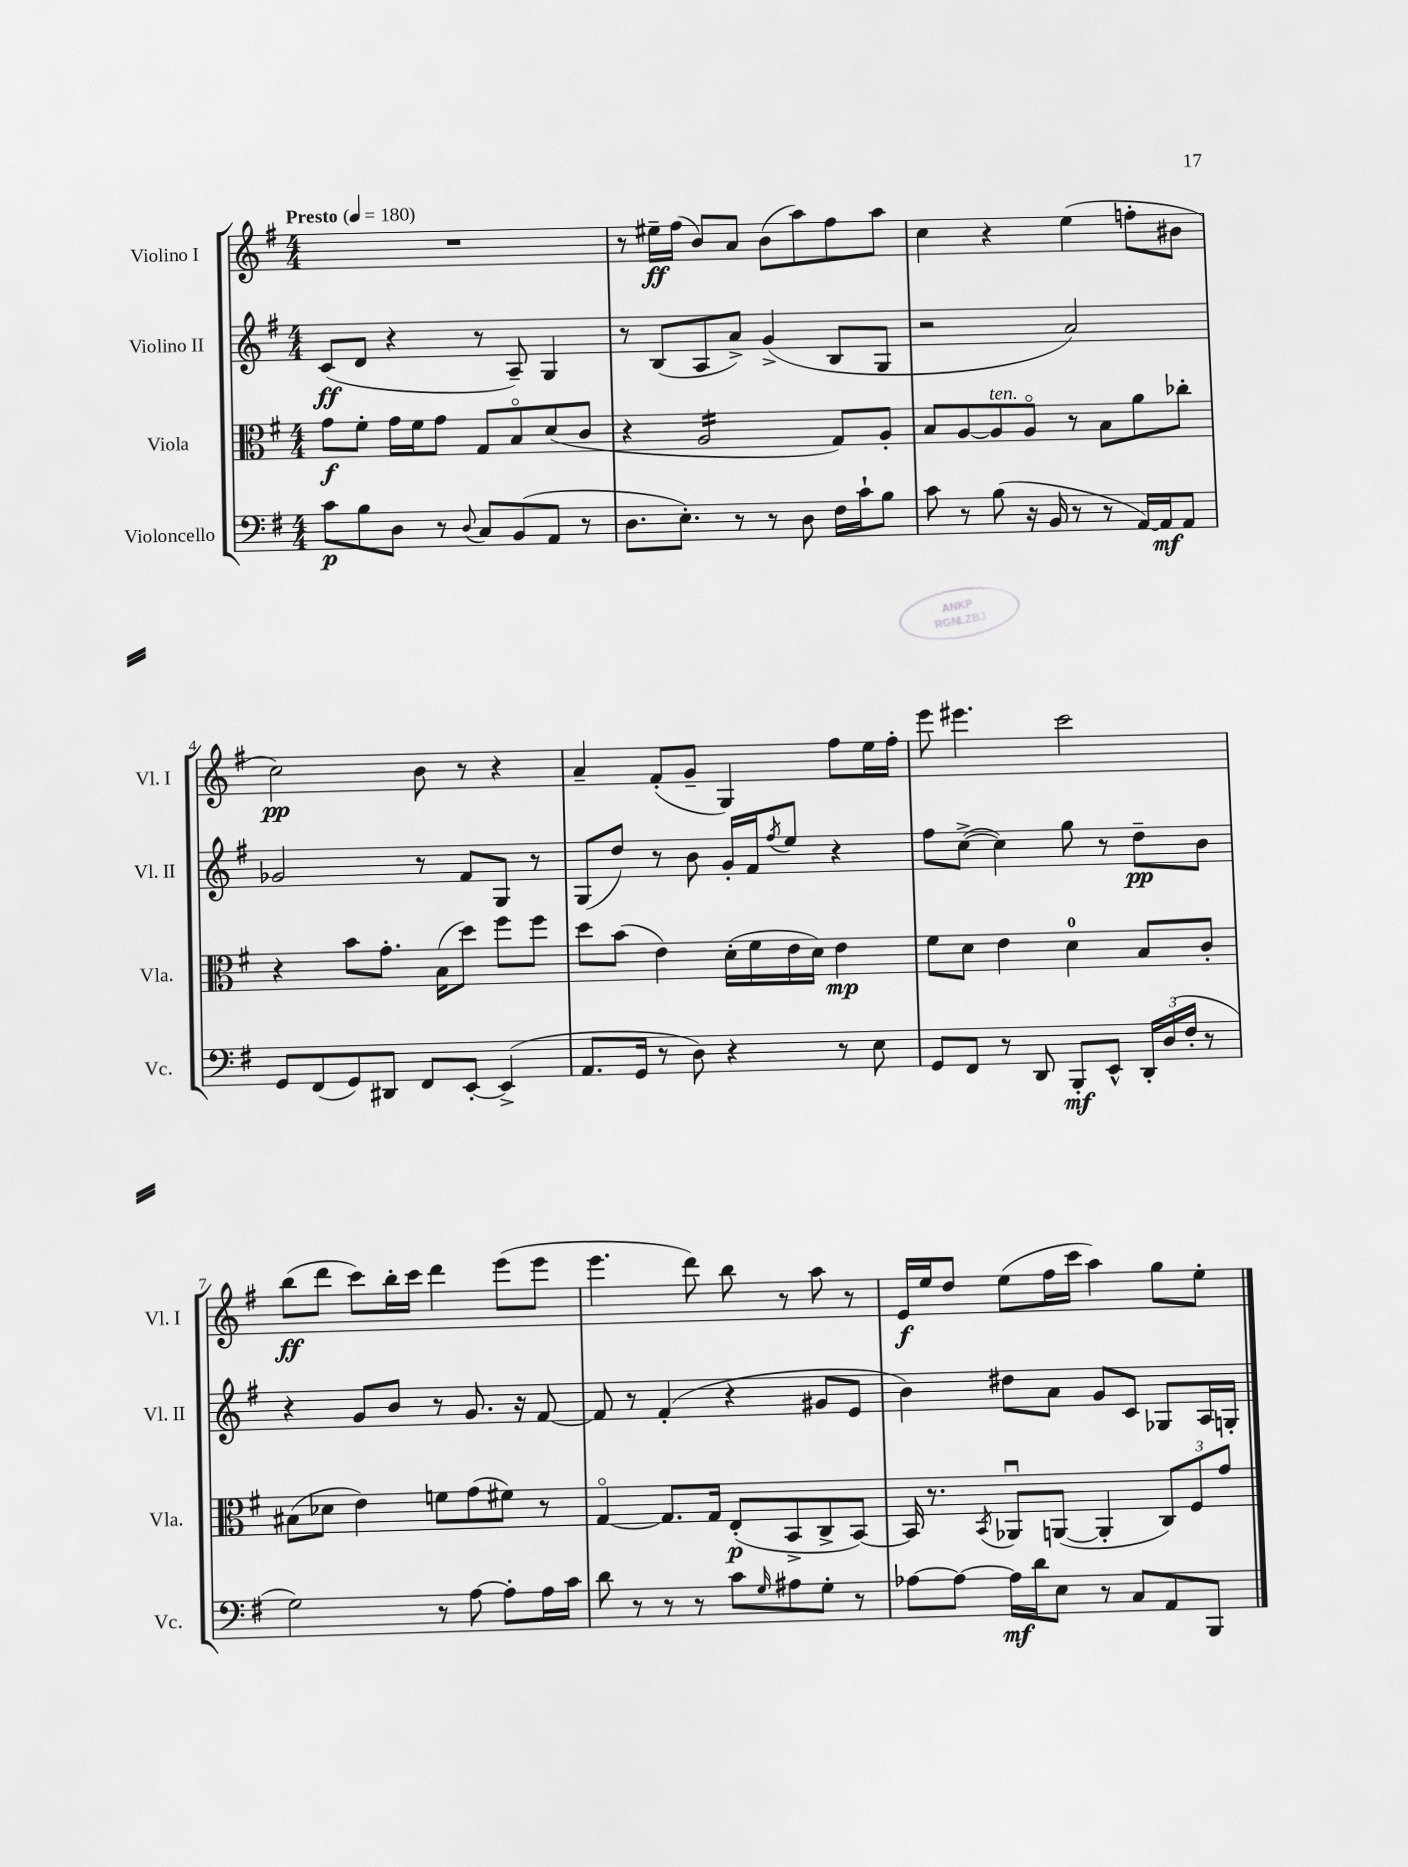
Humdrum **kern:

**kern	**dynam	**kern	**dynam	**kern	**dynam	**kern	**dynam
*part4	*part4	*part3	*part3	*part2	*part2	*part1	*part1
*staff4	*staff4	*staff3	*staff3	*staff2	*staff2	*staff1	*staff1
*I"Violoncello	*	*I"Viola	*	*I"Violino II	*	*I"Violino I	*
*I'Vc.	*	*I'Vla.	*	*I'Vl. II	*	*I'Vl. I	*
*clefF4	*	*clefC3	*	*clefG2	*	*clefG2	*
*k[f#]	*	*k[f#]	*	*k[f#]	*	*k[f#]	*
*M4/4	*	*M4/4	*	*M4/4	*	*M4/4	*
*MM180	*	*MM180	*	*MM180	*	*MM180	*
=1	=1	=1	=1	=1	=1	=1	=1
!	!	!	!	!	!	!LO:TX:a:B:t=Presto	!
8c\L	p	8g\L	f	(8c/L	ff	1r	.
8B\	.	8f#'\J	.	8d/J	.	.	.
8D\J	.	16g\LL	.	4r	.	.	.
.	.	16f#\J	.	.	.	.	.
8r	.	8g\J	.	.	.	.	.
8qqD/	.	.	.	.	.	.	.
8C/L	.	8G/L	.	8r	.	.	.
(8BB/	.	8B/	.	8A~/)	.	.	.
8AA/J	.	(8d/	.	4G/	.	.	.
8r	.	8c/J	.	.	.	.	.
=2	=2	=2	=2	=2	=2	=2	=2
8.D\L	.	4r	.	8r	.	8r	.
.	.	.	.	(8B/L	.	16ee#X~\LL	ff
8.E'\J)	.	.	.	.	.	(16ff#\JJ	.
*	*	*tremolo	*	*	*	*	*
.	.	16A/LL	.	8A/	.	8b/L)	.
.	.	16A/	.	.	.	.	.
8r	.	16A/	.	8a^/J)	.	8a/J	.
.	.	16A/	.	.	.	.	.
8r	.	16A/	.	(4g^/	.	(8b\L	.
.	.	16A/	.	.	.	.	.
8D\	.	16A/	.	.	.	8aa\)	.
.	.	16A/JJ	.	.	.	.	.
*	*	*Xtremolo	*	*	*	*	*
16F#\LL	.	8G/L)	.	8B/L	.	8ff#\	.
16c`\J	.	.	.	.	.	.	.
8B\J	.	8A'/J	.	8G/J	.	8aa\J	.
=3	=3	=3	=3	=3	=3	=3	=3
8c\	.	8B/L	.	2r	.	4cc\	.
8r	.	[8A/	.	.	.	.	.
!	!	!LO:TX:a:i:t=ten.	!	!	!	!	!
(8B\	.	8A/]	.	.	.	4r	.
16r	.	8A/J	.	.	.	.	.
16BB/	.	.	.	.	.	.	.
8r	.	8r	.	2a/)	.	(4ee\	.
8r	.	8B\L	.	.	.	.	.
[16AA/LL)	.	8a\	.	.	.	8ffn'\L	.
16AA/J]	mf	.	.	.	.	.	.
8AA/J	.	8cc-X'\J	.	.	.	8b#X\J	.
!!LO:LB:g=z
=4	=4	=4	=4	=4	=4	=4	=4
8GG/L	.	4r	.	2g-X/	.	2cc\)	pp
(8FF#/	.	.	.	.	.	.	.
8GG/)	.	8b\L	.	.	.	.	.
8DD#X/J	.	8.g'\J	.	.	.	.	.
8FF#/L	.	.	.	8r	.	8b\	.
.	.	(16B\KL	.	.	.	.	.
[8EE'/J	.	8dd\J)	.	8f#/L	.	8r	.
(4EE^/]	.	8ff#\L	.	8G/J	.	4r	.
.	.	8ff#\J	.	8r	.	.	.
=5	=5	=5	=5	=5	=5	=5	=5
8.AA/L	.	8dd\L	.	(8G/L	.	4a~/	.
.	.	(8b\J	.	8dd/J)	.	.	.
16GG/Jk	.	.	.	.	.	.	.
8r	.	4e\)	.	8r	.	(8f#'/L	.
8D\)	.	.	.	8b\	.	8g~/J	.
4r	.	(16d'\LL	.	16g'/LL	.	4G/)	.
.	.	16f#\	.	16f#/J	.	.	.
.	.	.	.	8qff#/	.	.	.
.	.	16e\	.	8ee/J	.	.	.
.	.	16d\JJ)	.	.	.	.	.
8r	.	4e\	mp	4r	.	8ff#\L	.
8E\	.	.	.	.	.	16ee\L	.
.	.	.	.	.	.	16ff#'\JJ	.
=6	=6	=6	=6	=6	=6	=6	=6
8GG/L	.	8f#\L	.	8ff#\L	.	8eee\	.
8FF#/J	.	8d\J	.	([8cc^\J	.	4.eee#X\	.
8r	.	4e\	.	4cc\])	.	.	.
8DD/	.	.	.	.	.	.	.
8BBB'/L	mf	4d\	.	8gg\	.	2ccc\	.
8EE^^/J	.	.	.	8r	.	.	.
24DD'/LL	.	8B/L	.	8dd~\L	pp	.	.
(24D/	.	.	.	.	.	.	.
24F#'/JJ	.	.	.	.	.	.	.
8r	.	8c'/J	.	8b\J	.	.	.
!!LO:LB:g=z
=7	=7	=7	=7	=7	=7	=7	=7
2G\)	.	(8B#X\L	.	4r	.	(8bb\L	ff
.	.	8d-X\J	.	.	.	8ddd\J	.
.	.	4e\)	.	8g/L	.	8ccc\L)	.
.	.	.	.	8b/J	.	16bb'\L	.
.	.	.	.	.	.	16ccc\JJ	.
8r	.	8fn\L	.	8r	.	4ddd\	.
[8A\	.	(8g\	.	8.g/	.	.	.
8A'\L]	.	8f#X\J)	.	.	.	(8eee\L	.
.	.	.	.	16r	.	.	.
16A\L	.	8r	.	[8f#/	.	8eee\J	.
16c\JJ	.	.	.	.	.	.	.
=8	=8	=8	=8	=8	=8	=8	=8
8d\	.	[4G/	.	8f#/]	.	4.eee\	.
8r	.	.	.	8r	.	.	.
8r	.	8.G/L]	.	(4f#'/	.	.	.
8r	.	.	.	.	.	8ddd\)	.
.	.	16G/Jk	.	.	.	.	.
8c\L	.	(8E'/L	p	4r	.	8bb\	.
16qqG/	.	.	.	.	.	.	.
8A#X\	.	8BB^/	.	.	.	8r	.
8G'\J	.	8C^/	.	8g#X/L	.	8aa\	.
8r	.	[8BB/J)	.	8e/J	.	8r	.
=9	=9	=9	=9	=9	=9	=9	=9
[8A-X\L	.	16BB/]	.	4b\)	.	16e/LL	f
.	.	8.r	.	.	.	16ee/J	.
8A-\J_	.	.	.	.	.	8dd/J	.
.	.	8qBB/	.	.	.	.	.
16A-\LL]	mf	8AA-Xu/L	.	8dd#X\L	.	(8ee\L	.
16d\J	.	.	.	.	.	.	.
8E\J	.	([8AAn/J	.	8a\J	.	16ff#\L	.
.	.	.	.	.	.	16ccc\JJ	.
8r	.	4AA'/]	.	8g/L	.	4aa\)	.
8C/L	.	.	.	8c/J	.	.	.
8AA/	.	12C/L)	.	8G-X/L	.	8gg\L	.
.	.	12F#/	.	.	.	.	.
8BBB/J	.	.	.	16A/L	.	8ee'\J	.
.	.	12g/J	.	.	.	.	.
.	.	.	.	16Gn'/JJ	.	.	.
==	==	==	==	==	==	==	==
*-	*-	*-	*-	*-	*-	*-	*-
